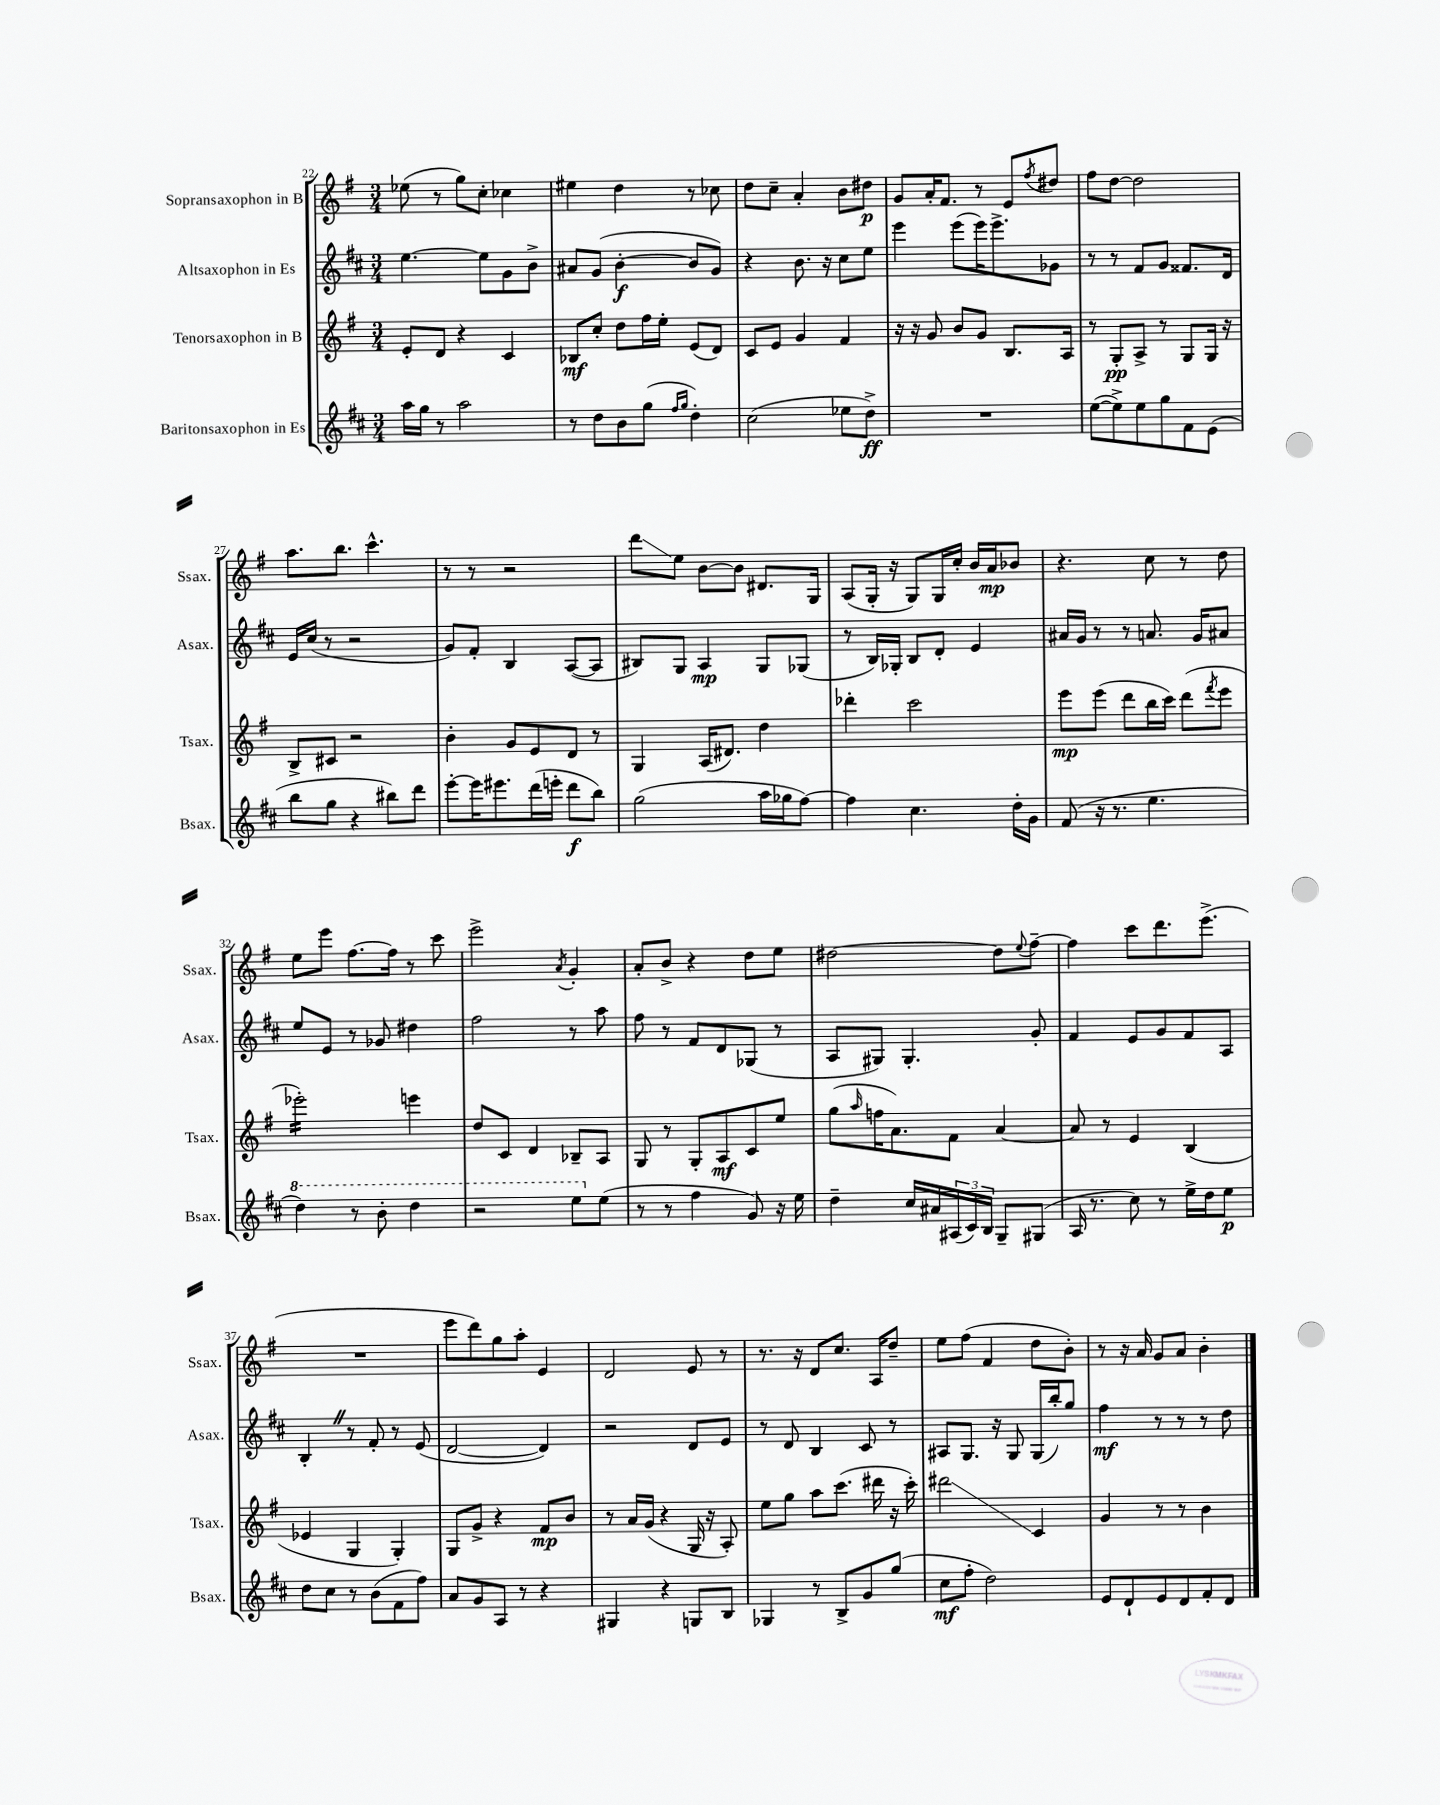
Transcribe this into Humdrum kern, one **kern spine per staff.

**kern	**kern	**kern	**kern
*staff4	*staff3	*staff2	*staff1
*clefG2	*clefG2	*clefG2	*clefG2
*k[f#c#]	*k[f#]	*k[f#c#]	*k[f#]
*M3/4	*M3/4	*M3/4	*M3/4
16aa	8e'	[4.ee	(8ee-
16gg	.	.	.
8r	8d	.	8r
2aa	4r	.	8gg)
.	.	8ee]	8cc'
.	4c	8g	4cc-
.	.	8b^	.
=	=	=	=
8r	8B-	8a#	4ee#
8dd	8cc'	(8g	.
8b	8dd	[4b'	4dd
(8gg	16ff#	.	.
.	16ee'	.	.
16qqff#	.	.	.
16qqgg	.	.	.
4dd')	(8e	8b]	8r
.	8d)	8g)	8cc-
=	=	=	=
(2cc#	8c	4r	8dd
.	8e	.	8cc~
.	4g	8.b	4a'
.	.	16r	.
8ee-	4f#	8cc#	8b
8dd^)	.	8ee	8dd#
=	=	=	=
2.r	16r	4eee	8g
.	16r	.	.
.	8g	.	16a'
.	.	.	8.f#
.	8b	(8eee	.
.	8g	16eee)	8r
.	.	8.eee^	.
.	8.B	.	8e
.	.	.	8qff#
.	.	8g-	8dd#
.	16A	.	.
=	=	=	=
([8ee	8r	8r	8ff#
8ee^])	8G'	8r	[8dd
8ee	8A^	8f#	2dd]
8gg	8r	8g	.
8f#	8G	8.f##	.
(8e	16G	.	.
.	16r	16d	.
=	=	=	=
8bb	8B^	16e	8.aa
.	.	(16cc#	.
8gg	8c#	8r	.
.	.	.	8.bb
4r	2r	2r	.
.	.	.	4.ccc^^
8bb#)	.	.	.
8ddd	.	.	.
=	=	=	=
[8eee'	4b'	8g)	8r
16eee]	.	8f#'	8r
8.eee#	.	.	.
.	8g	4B	2r
(16ddd	8e	.	.
16eee'	.	.	.
8ddd	8d	([8A	.
8bb)	8r	8A]	.
=	=	=	=
(2gg	4G	8B#)	8ddd
.	.	8G	8ee
.	(16A	4A	[8b
.	8.d#)	.	.
.	.	.	8b]
16aa	4dd	8G	8.d#
16gg-	.	.	.
[8ff#)	.	(8G-	.
.	.	.	16G
=	=	=	=
4ff#]	4ddd-'	8r	(8A
.	.	16B)	16G'
.	.	16G-'	16r
4.cc#	2ccc	8B	8G)
.	.	8d'	16G
.	.	.	16cc'
.	.	4e	16b
.	.	.	16a
16dd'	.	.	8b-
16g	.	.	.
=	=	=	=
(8f#	8eee	16a#	4.r
.	.	16g	.
16r	(8eee	8r	.
8.r	.	.	.
.	8ddd	8r	.
4.ee	16bb	8.a	8cc
.	16ccc)	.	.
.	(8ddd	.	8r
.	.	16g	.
.	8qfff#	.	.
.	8eee	8a#	8dd
=	=	=	=
4ddd)	2eee-')	8ee	8ee
.	.	8e	8eee
8r	.	8r	[8.ff#
8bb'	.	8g-	.
.	.	.	16ff#]
4ddd	4eee	4dd#	8r
.	.	.	8ccc
=	=	=	=
2r	8dd	2ff#	2eee^
.	8c	.	.
.	4d	.	.
.	.	.	8qa
8eee	8B-~	8r	4g'
(8ee	8A	8aa	.
=	=	=	=
8r	8G	8ff#	8a'
8r	8r	8r	8b^
4ff#	8G'	8f#	4r
.	8A	8d	.
8g)	8c	(8G-	8dd
16r	8ee	8r	8ee
16ee	.	.	.
=	=	=	=
4dd~	(8gg	8A	[2dd#
.	16qqaa	.	.
.	16ff	8G#)	.
.	8.a)	.	.
16cc#	.	4.G#'	.
16a#	.	.	.
(24A#	8f#	.	.
24c#)	.	.	.
24B	.	.	.
8G~	[4a	.	8dd#]
.	.	.	8qqee
(8G#	.	8g'	[8ff#~
=	=	=	=
16A	8a]	4f#	4ff#]
8.r	.	.	.
.	8r	.	.
8cc#)	4e	8e	8ccc
8r	.	8g	8.ddd
16ee^	(4B	8f#	.
16dd	.	.	(8.eee^
8ee	.	8A	.
=	=	=	=
8dd	4e-	4B'	2.r
8cc#	.	.	.
8r	4G	8r	.
(8b	.	8f#'	.
8f#	4G')	8r	.
8ff#)	.	(8e	.
=	=	=	=
8a	8G	[2d	8eee
8g	8g^	.	8ddd)
8A	4r	.	8gg
8r	.	.	8aa'
4r	8f#	4d])	4e
.	8b	.	.
=	=	=	=
4G#	8r	2r	2d
.	16a	.	.
.	(16g	.	.
4r	4r	.	.
8G	16G	8d	8e
.	16r	.	.
8B	8A')	8e	8r
=	=	=	=
4G-	8ee	8r	8.r
.	8gg	8d	.
.	.	.	16r
8r	8aa	4B	8d
8B^	(8.ccc	.	8.cc
8g	.	8c#	.
.	16ddd#	.	16A
(8gg	16r	8r	8dd~
.	16ccc')	.	.
=	=	=	=
8cc#	2ddd#	8A#	8ee
8ff#'	.	8.G	(8ff#
2dd)	.	.	4f#
.	.	16r	.
.	.	8G	.
.	4c	(16G	8dd
.	.	16bb')	.
.	.	8gg	8b')
=	=	=	=
8e	4g	4ff#	8r
8d`	.	.	16r
.	.	.	16a
8e	8r	8r	8g
8d	8r	8r	8a
8f#'	4b	8r	4b'
8d	.	8dd	.
==	==	==	==
*-	*-	*-	*-
